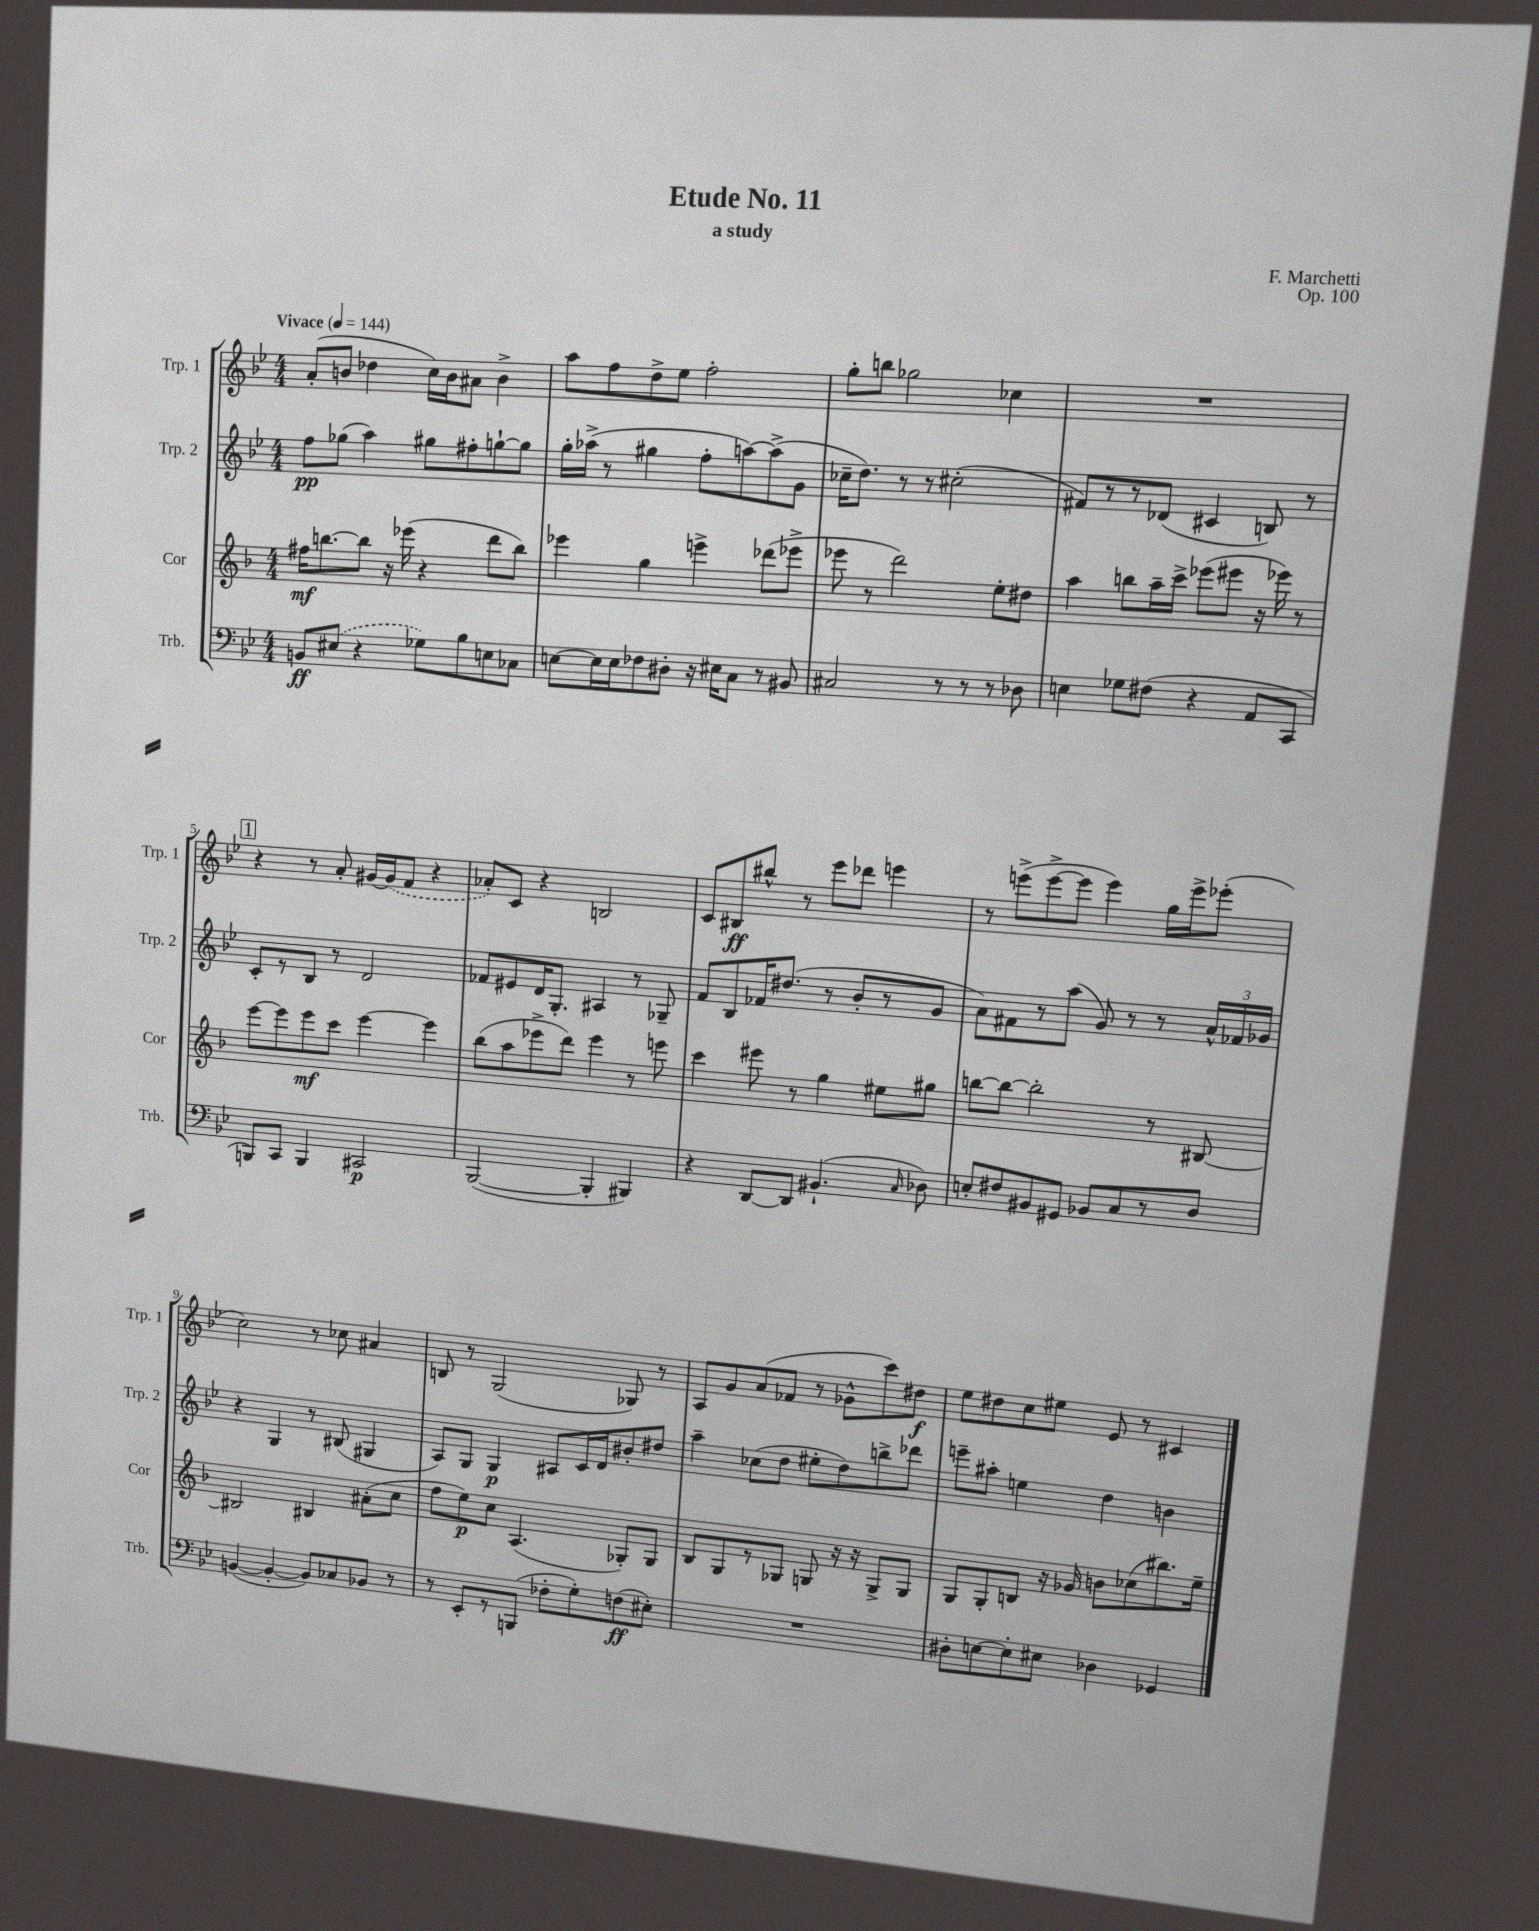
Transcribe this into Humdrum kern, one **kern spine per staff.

**kern	**kern	**kern	**kern
*staff4	*staff3	*staff2	*staff1
*clefF4	*clefG2	*clefG2	*clefG2
*k[b-e-]	*k[b-]	*k[b-e-]	*k[b-e-]
*M4/4	*M4/4	*M4/4	*M4/4
*MM144	*MM144	*MM144	*MM144
8BB	16ff#	8ff	(8a'
.	[8.bb	.	.
(8E#	.	(8gg-	8b
4r	8bb]	4aa)	4dd-
.	16r	.	.
.	(16eee-	.	.
8G-)	4r	8gg#	16cc)
.	.	.	16b
8B-	.	8ff#'	8a#
8E	8ddd	[8gg`	4b^
8C-	8bb)	8gg]	.
=	=	=	=
[8E	4eee-	16gg'	8aa
.	.	(16aa-^	.
16E]	.	8r	8ff
16E	.	.	.
8F-	4gg	4gg#	8dd^
8D#'	.	.	8ee-
16r	4eee^	8ff'	2ff'
16E#	.	.	.
8C	.	[8aa)	.
8r	(8ddd-	(8aa^]	.
8BB#	8eee-^	8g	.
=	=	=	=
2C#	8eee-	16cc-~	8gg'
.	.	8.dd)	.
.	8r	.	8bb
.	2ddd)	8r	2gg-
.	.	8r	.
8r	.	(2cc#'	.
8r	.	.	.
8r	8ee'	.	4cc-
8D-	8dd#	.	.
=	=	=	=
4E	4aa	8f#)	1r
.	.	8r	.
8G-	8bb	8r	.
(8F#	16aa~	(8d-	.
.	16ccc^	.	.
4r	(8eee-	4c#	.
.	8eee#	.	.
8AA	16r	8B)	.
.	16eee-)	.	.
8CC	8r	8r	.
=	=	=	=
8BBB)	[8eee	8c'	4r
8CC	8eee]	8r	.
4BBB	8eee	8B-	8r
.	8ccc	8r	8a'
2CC#	[4eee	2d	[16g#
.	.	.	(16g#]
.	.	.	8f
.	4eee]	.	4r
=	=	=	=
([2BBB-	(8bb-	8f-	8a-')
.	8aa	8e#	8c
.	8eee-^	16d	4r
.	.	8.G'	.
.	8ddd)	.	.
4BBB-']	4eee-	4A#	2B
4BBB#)	8r	8r	.
.	8eee	8G-~	.
=	=	=	=
4r	4ccc	8f	8c
.	.	8B-	8B#
[8DD	8eee#	16f-	8bb#^^
.	.	(8.dd#	.
8DD]	8r	.	8r
(4.BB#`	4gg	8r	8eee-
.	.	8b-'	8ddd-
.	8ee#	8r	4eee
16qqC	.	.	.
8D-)	8gg#	8g	.
=	=	=	=
8E'	[8bb	8a)	8r
8F#	8bb_	8f#	(8eee^
8BB#	2bb']	8r	[8eee^
8GG#	.	(8aa	8eee]
8BB-	.	8g)	4eee)
8C	.	8r	.
8r	8r	8r	16gg
.	.	.	16eee^
8D	[8B#	24a^^	(8eee-'
.	.	24f-	.
.	.	24g-	.
=	=	=	=
([4BB	2B#]	4r	2cc)
4BB'_	.	4G	.
8BB])	4B#	8r	8r
8C-	.	(8B#	8cc-
8BB-	(8a#'	4G#	4a#
8r	8cc	.	.
=	=	=	=
8r	8ff	8A)	8B
8EE-'	8ee)	8G	8r
8r	8cc	4G	(2G
(8BBB	(4.A	.	.
8F-'	.	8A#	.
8G')	.	16c	.
.	.	16d	.
(8F	8G-')	8b#'	8G-)
8E#')	8G-	8dd#	8r
=	=	=	=
1r	8B-	4aa~	8A
.	8G	.	8g
.	8r	(8cc-	(8a
.	8G-	8dd	8f-
.	8G	8ee#'	8r
.	16r	8dd)	8g-^^
.	16r	.	.
.	8G^	8bb^	8ccc)
.	8G	8ddd-	8dd#
=	=	=	=
8D#'	8G	8eee~	8ee-
[8E	8G'	8aa#'	8dd#
8E']	8B	4ee	8cc
8E#	16r	.	8ee#
.	16g-	.	.
4D-	8b	4dd	8e-
.	(8cc-	.	8r
4GG-	8.bb#)	4b	4c#
.	16ee~	.	.
==	==	==	==
*-	*-	*-	*-
